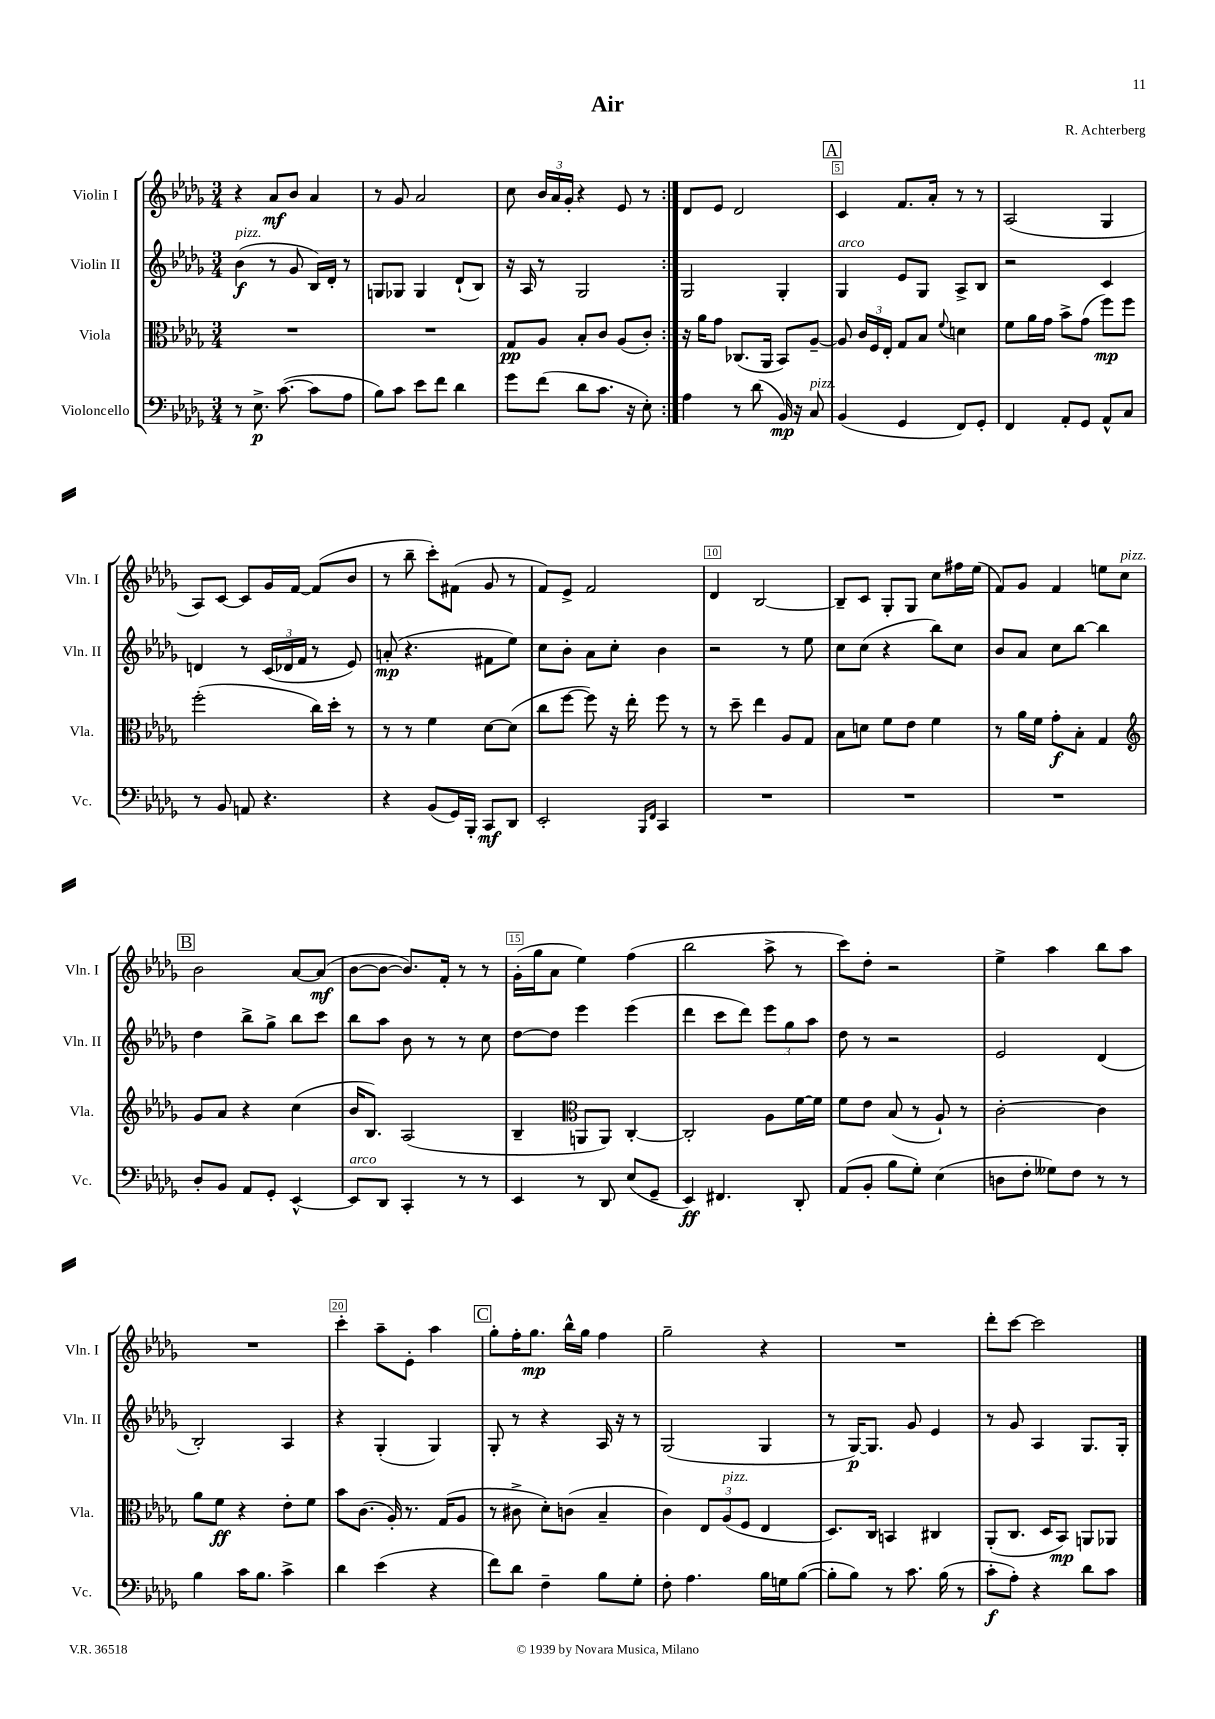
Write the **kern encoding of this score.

**kern	**kern	**kern	**kern
*staff4	*staff3	*staff2	*staff1
*clefF4	*clefC3	*clefG2	*clefG2
*k[b-e-a-d-g-]	*k[b-e-a-d-g-]	*k[b-e-a-d-g-]	*k[b-e-a-d-g-]
*M3/4	*M3/4	*M3/4	*M3/4
8r	2.r	(4b-	4r
8.E-^	.	.	.
.	.	8r	8a-
([8.c	.	.	.
.	.	8g-	8b-
8c]	.	16B-)	4a-
.	.	16d-'	.
8A-	.	8r	.
=	=	=	=
8B-)	2.r	8G	8r
8c	.	8G-	8g-
8e-	.	4G-	2a-
8f	.	.	.
4d-	.	(8d-`	.
.	.	8B-)	.
=	=	=	=
8g-	8G-	16r	8cc
.	.	16A-	.
(8f	8A-	8r	24b-
.	.	.	24a-
.	.	.	24g-'
8d-	8B-'	2G-	4r
8.c	8c	.	.
.	(8A-	.	8e-
16r	.	.	.
8E-')	8c')	.	8r
=:|!	=:|!	=:|!	=:|!
4A-	16r	2G-	8d-
.	16a-	.	.
.	8g-	.	8e-
8r	(8.C-	.	2d-
(8d-	.	.	.
.	16AA-	.	.
16BB-)	8BB-)	4G-'	.
16r	.	.	.
8C	[8A-~	.	.
=	=	=	=
(4BB-	8A-]	4G-	4c
.	24c	.	.
.	24F	.	.
.	24E-'	.	.
4GG-	8G-	8e-	8.f
.	8B-	8G-	.
.	.	.	16a-'
.	8qqf	.	.
8FF)	4d	8A-^	8r
8GG-'	.	8B-	8r
=	=	=	=
4FF	8f	2r	(2A-
.	16a-	.	.
.	16g-	.	.
8AA-'	8b-^	.	.
8GG-	(8g-	.	.
8AA-^^	8ff)	4c	4G-
8C	8ff	.	.
=	=	=	=
8r	(2ff'	4d	8A-)
8BB-	.	.	[8c
8AA	.	8r	8c]
4.r	.	(24c	16g-
.	.	24d-	.
.	.	.	[16f
.	.	24f	.
.	16cc)	8r	(8f]
.	16dd-'	.	.
.	8r	8e-)	8b-
=	=	=	=
4r	8r	(8a'	8r
.	8r	4.r	8bb-~
(8BB-	4f	.	8ccc')
16GG-)	.	.	(8f#
16BBB-'	.	.	.
8CC	[8d-	8f#	8g-
8DD-	(8d-]	8ee-)	8r
=	=	=	=
2EE-'	8cc	8cc	8f)
.	[8ff	8b-'	8e-^
.	8ff])	8a-	2f
.	16r	8cc'	.
.	16ee-'	.	.
16qqBBB-	.	.	.
16qqFF	.	.	.
4CC	8ff	4b-	.
.	8r	.	.
=	=	=	=
2.r	8r	2r	4d-
.	8dd-~	.	.
.	4ee-	.	[2B-
.	8A-	8r	.
.	8G-	8ee-	.
=	=	=	=
2.r	8B-	8cc	8B-~]
.	8d	(8cc	8c
.	8f	4r	8G-'
.	8e-	.	8G-
.	4f	8bb-)	8cc
.	.	8cc	16ff#
.	.	.	(16ee-
=	=	=	=
2.r	8r	8b-	8f)
.	16a-	8a-	8g-
.	16f	.	.
.	8g-'	8cc	4f
.	8B-'	[8bb-	.
.	4G-	4bb-]	8ee
.	.	.	8cc
=	=	=	=
*	*clefG2	*	*
8D-'	8g-	4dd-	2b-
8BB-	8a-	.	.
8AA-	4r	8bb-^	.
8GG-'	.	8gg-^	.
[4EE-^^	(4cc	8bb-	[8a-
.	.	8ccc	(8a-]
=	=	=	=
8EE-]	16b-	8bb-	[8b-
.	8.B-)	.	.
8DD-	.	8aa-	8b-_
4CC'	(2A-	8b-	8.b-])
.	.	8r	.
.	.	.	16f'
8r	.	8r	8r
8r	.	8cc	8r
=	=	=	=
4EE-	4B-~	[8dd-	(16g-'
.	.	.	16gg-
.	.	8dd-]	8a-
*	*clefC3	*	*
8r	8AA	4eee-	4ee-)
8DD-	8AA)	.	.
(8E-	[4C'	(4eee-	(4ff
8GG-~	.	.	.
=	=	=	=
4EE-)	2C']	4ddd-	2bb-
4.FF#	.	8ccc	.
.	.	8ddd-)	.
.	8A-	12eee-	8aa-^
.	.	12gg-	.
8DD-'	[16f	.	8r
.	.	12aa-	.
.	16f]	.	.
=	=	=	=
(8AA-	8f	8dd-	8ccc)
8BB-'	8e-	8r	8dd-'
8B-	(8B-	2r	2r
8G-')	8r	.	.
(4E-	8A-`)	.	.
.	8r	.	.
=	=	=	=
8D	[2c'	2e-	4ee-^
8F'	.	.	.
8G--)	.	.	4aa-
8F	.	.	.
8r	4c]	(4d-	8bb-
8r	.	.	8aa-
=	=	=	=
4B-	8a-	2B-')	2.r
.	8f	.	.
16c	4r	.	.
8.B-	.	.	.
4c^	8e-'	4A-	.
.	8f	.	.
=	=	=	=
4d-	8b-	4r	4ccc'
.	(8.c	.	.
(4e-	.	(4G-'	8aa-~
.	16A-')	.	.
.	8.r	.	8e-'
4r	.	4G-)	4aa-
.	(16G-	.	.
.	8A-	.	.
=	=	=	=
8f)	8r	8G-'	8gg-'
8d-	8c#^	8r	16ff'
.	.	.	8.gg-
4F~	8d-')	4r	.
.	(8c	.	16bb-^^
.	.	.	16gg-
8B-	4B-~	16A-	4ff
.	.	16r	.
8G-'	.	8r	.
=	=	=	=
8F'	4c)	(2G-	2gg-~
4.A-	.	.	.
.	12E-	.	.
.	(12A-	.	.
.	12F	.	.
16B-	4E-	4G-	4r
16G	.	.	.
([8B-	.	.	.
=	=	=	=
8B-']	8.D-)	8r	2.r
8B-)	.	[16G-)	.
.	16C	8.G-]	.
8r	4BB	.	.
8.c	.	8g-	.
.	4C#	4e-	.
(16B-	.	.	.
8r	.	.	.
=	=	=	=
8c'	(8AA-'	8r	8ddd-'
8A-')	8.C	8g-	[8ccc
4r	.	4A-	2ccc]
.	16D-	.	.
.	8BB-)	.	.
8d-	8AA	8.G-	.
8c	8AA-	.	.
.	.	16G-'	.
==	==	==	==
*-	*-	*-	*-
